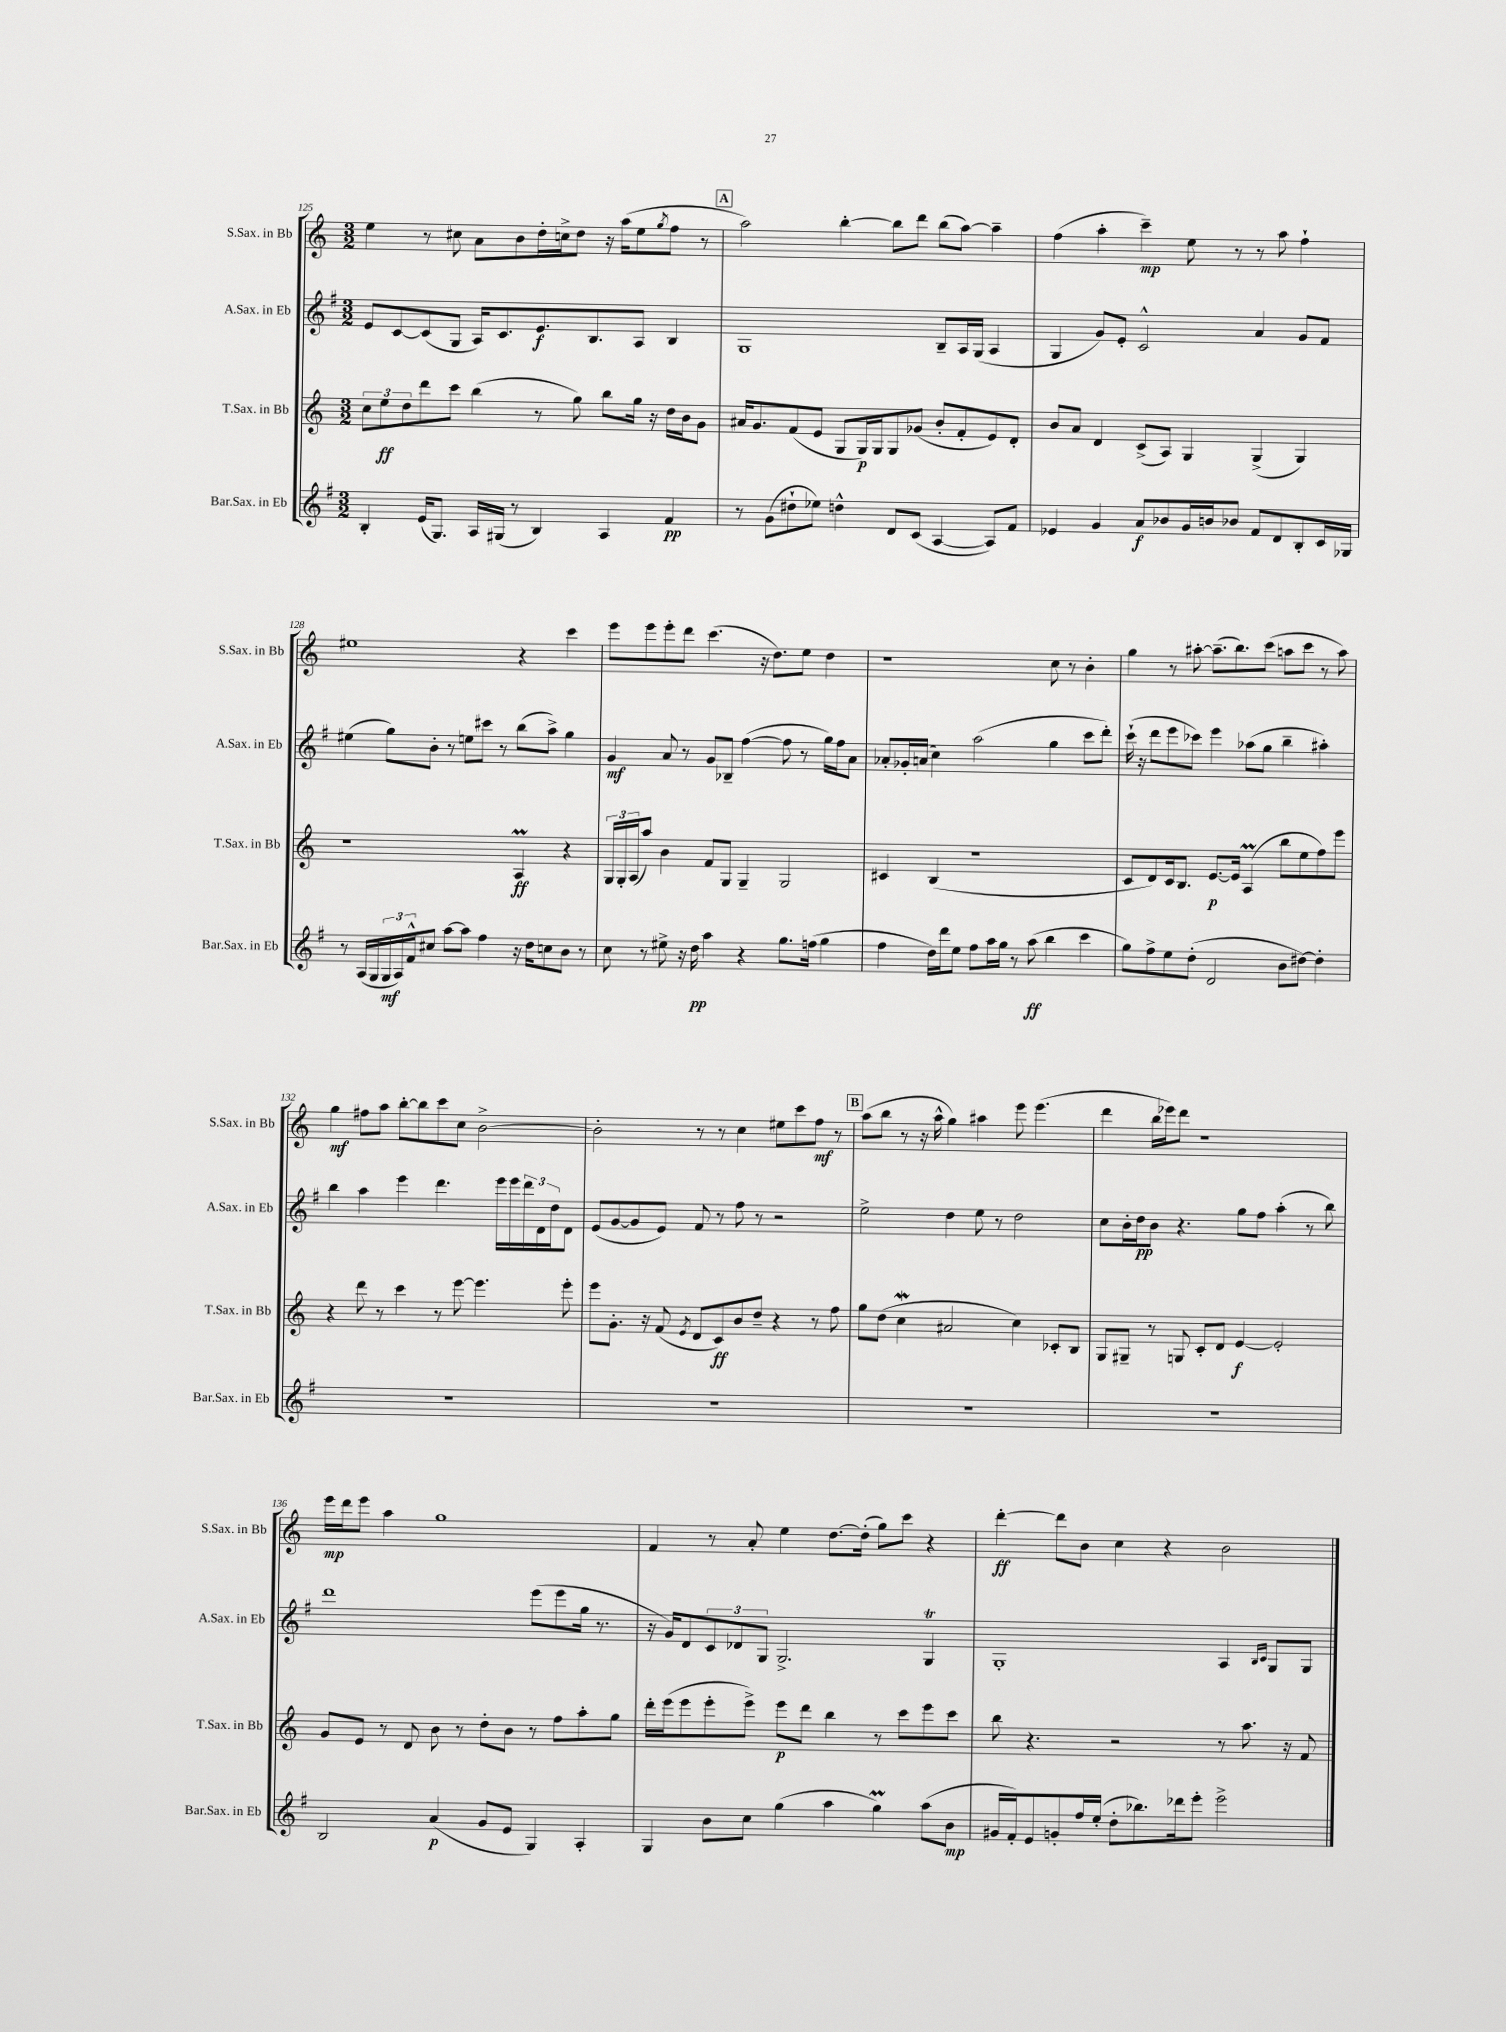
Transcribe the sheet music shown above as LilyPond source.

<<
\new StaffGroup <<
\new Staff = "s0" \with { instrumentName = "S.Sax. in Bb" shortInstrumentName = "S.Sax. in Bb" } {
    \clef treble \key c \major \numericTimeSignature \time 3/2
    e''4 r8 cis''8 a'8 b'8 d''16-. c''16-> d''8 r16 a''16( e''8 \acciaccatura { g''8 } f''8 r8 |
    \mark \markup { \box "A" } a''2) b''4~-. b''8 d'''8 b''8( a''8~) a''4-- |
    f''4( a''4-. c'''4--\mp) e''8 r8 r8 a''8 f''4-! |
    eis''1 r4 c'''4 |
    e'''8 e'''8 e'''8-. d'''8 c'''4.( r16 d''8.) e''8 d''4 |
    r1 c''8 r8 b'4-. |
    g''4 r8 ais''8~-. ais''8.--( b''8.) c'''8( a''8 c'''8 r8 a''8) |
    g''4\mf fis''8 a''8 b''8~-. b''8 c'''8 c''8 b'2~-> |
    b'2-. r8 r8 c''4 eis''8 c'''8 f''8\mf r8 |
    \mark \markup { \box "B" } a''8( b''8 r8 r16 a''16-^ g''4) ais''4 e'''8 e'''4.( |
    d'''4 b''16 ees'''16) d'''8 r1 |
    e'''16\mp d'''16 e'''8 a''4 g''1 |
    f'4 r8 a'8-. e''4 d''8.~ d''16-.( g''8) c'''8 r4 |
    d'''4~-.\ff d'''8 b'8 c''4 r4 b'2 \bar "|." |
}
\new Staff = "s1" \with { instrumentName = "A.Sax. in Eb" shortInstrumentName = "A.Sax. in Eb" } {
    \clef treble \key g \major \numericTimeSignature \time 3/2
    e'8 c'8~ c'8( g8 a16) c'8. e'8.\f b8. a8 b4 |
    \mark \markup { \box "A" } g1 b8-- a16 g16( a4 |
    g4 g'8) e'8-. c'2-^ a'4 g'8 fis'8 |
    eis''4( g''8) b'8-. r8 e''8 cis'''8 r8 b''8( a''8->) g''4 |
    g'4\mf a'8 r8 g'8 bes8-- fis''4~( fis''8 r8 g''16) fis''16 a'8 |
    aes'8-. ges'16-. a'16( c''4) a''2( g''4 c'''8 d'''8-.) |
    c'''16-!( r16 d'''8 e'''8 ces'''8) e'''4 aes''8( g''8 b''4-- ais''4-.) |
    b''4 a''4 e'''4 d'''4. e'''16 e'''16 \tuplet 3/2 { d'''16 d'16 d''16 } d'8 |
    e'8( g'8~ g'8 e'8) fis'8 r8 fis''8 r8 r2 |
    \mark \markup { \box "B" } e''2-> d''4 e''8 r8 d''2 |
    c''8 b'16-. d''16\pp b'8 r4. g''8 fis''8 a''4-.( r8 b''8) |
    d'''1 e'''8( e'''8 g''16 r8. |
    r16 g'16) d'8 \tuplet 3/2 { c'8 des'8 g8 } g2.-> g4\trill |
    g1-. a4 \grace { b16 c'16 } g8 g8 \bar "|." |
}
\new Staff = "s2" \with { instrumentName = "T.Sax. in Bb" shortInstrumentName = "T.Sax. in Bb" } {
    \clef treble \key c \major \numericTimeSignature \time 3/2
    \tuplet 3/2 { c''8 e''8\ff d''8 } d'''8 c'''8 b''4( r8 g''8) b''8 g''16 r16 d''16 b'16 g'8 |
    \mark \markup { \box "A" } ais'16 g'8. f'8( e'8 g8 g16\p) g16 g8 ges'8( b'8-. f'8-. e'8) d'8-. |
    b'8 a'8 d'4 c'8->( a8) g4 g4->( g4) |
    r1 a4\prall\ff r4 |
    \tuplet 3/2 { g16 g16-. a16( } a''8) b'4 f'8 g8 g4-- g2 |
    cis'4 b4( r1 |
    c'8 d'8) c'16 b8. e'8.~\p e'16 a4\prall( b''8 e''8 f''8) e'''8 |
    r4 d'''8 r8 c'''4 r8 e'''8~ e'''4. e'''8-. |
    e'''8 g'8.-. r16 f'8( \acciaccatura { e'8 } d'8 c'8\ff) b'8 d''8-- r4 r8 f''8 |
    \mark \markup { \box "B" } g''8 d''8( c''4\mordent ais'2 c''4) ces'8-. b8 |
    g8 gis8-- r8 g8 c'8-. d'8 e'4~\f e'2-. |
    g'8 e'8 r8 d'8 b'8 r8 d''8-. b'8 r8 f''8 a''8-. g''8 |
    d'''16-. e'''16( e'''8 e'''8-. e'''8->) e'''8\p d'''8 b''4 r8 c'''8 e'''8 c'''8 |
    b''8 r4. r2 r8 a''8. r16 f'8 \bar "|." |
}
\new Staff = "s3" \with { instrumentName = "Bar.Sax. in Eb" shortInstrumentName = "Bar.Sax. in Eb" } {
    \clef treble \key g \major \numericTimeSignature \time 3/2
    b4-. e'16( g8.) a16 gis16( r8 b4) a4 fis'4\pp |
    \mark \markup { \box "A" } r8 g'8( dis''8-! ees''8) d''4-^ d'8 c'8( a4~ a8) fis'8 |
    ees'4 g'4 a'8\f bes'8 g'16 b'16 bes'8 fis'8 d'8 b8-. c'16 ges16 |
    r8 a16( g16 \tuplet 3/2 { g16\mf a16) fis'16-^ } cis''8 a''8~ a''8 fis''4 r16 d''16 c''8 b'8 r8 |
    c''8 r8 eis''8-> r16 d''16\pp a''4 r4 g''8. f''16( g''4 |
    fis''4 d''16) d'''16 e''8 fis''8 a''16 g''16 r8 a''8\ff( b''4 c'''4 |
    g''8) fis''8-> e''8 d''8-.( d'2 b'8 dis''8~) dis''4-. |
    R1. |
    R1. |
    \mark \markup { \box "B" } R1. |
    R1. |
    b2 a'4\p( g'8 e'8 g4) a4-. |
    g4 b'8 c''8 g''4( a''4 g''4\prall) a''8( b'8\mp |
    gis'16 fis'16-.) e'8 g'8-. fis''16 e''16-.( d''8-. bes''8.) des'''16 e'''8-. e'''2-> \bar "|." |
}
>>
>>
\layout { \context { \Score currentBarNumber = #125 } }
